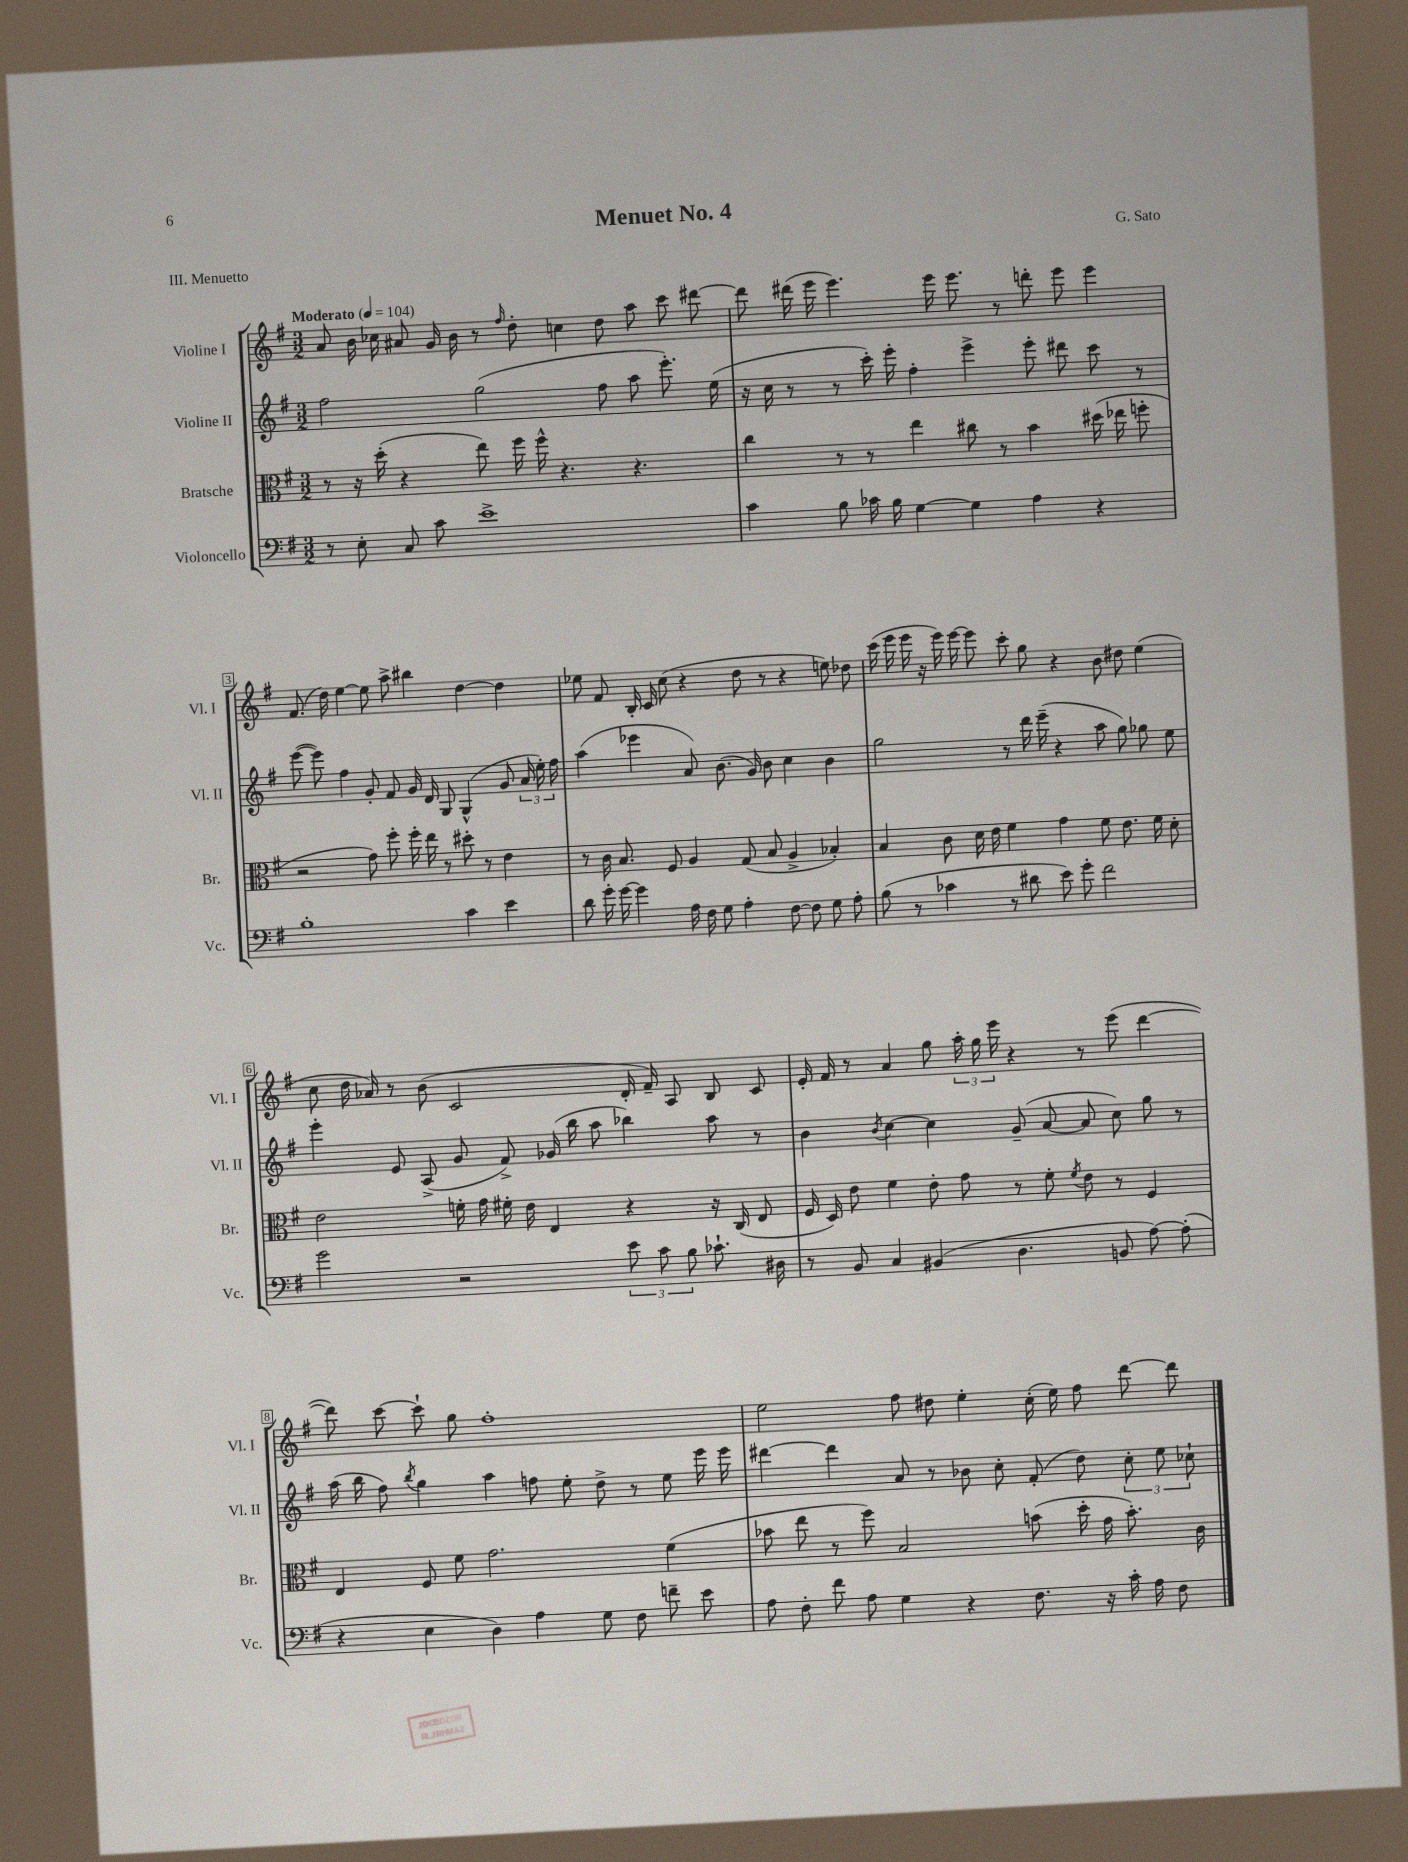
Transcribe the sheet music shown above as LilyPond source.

\header { title = "Menuet No. 4" composer = "G. Sato" piece = "III. Menuetto" }
<<
\new StaffGroup <<
\new Staff = "s0" \with { instrumentName = "Violine I" shortInstrumentName = "Vl. I" } {
    \clef treble \key g \major \numericTimeSignature \time 3/2 \tempo "Moderato" 4 = 104
    \autoBeamOff a'8 b'16 ces''16 ais'8 g'16 b'16 r8 \grace { fis''16 } d''8-. c''4 d''8 a''8 c'''8 dis'''8~ |
    dis'''8 dis'''16( e'''16 e'''4.) e'''16 e'''8. r8 d'''8-. e'''8 e'''4 |
    fis'8.( d''16) e''4~ e''8 a''8-> bis''4 d''4~ d''4 |
    ees''8 fis'8 b16-. c'16 c''8( r4 d''8 r8 r4 e''8) des''8 |
    c'''16( e'''16 e'''16 r16 e'''16) e'''16~ e'''8 c'''8-. g''8 r4 b'8 dis''8 e''4( |
    c''8 d''16 aes'16) r8 b'8( c'2 d'16-. fis'16--) a8 b8 c'8 |
    e'16-. fis'16 r8 a'4 g''8 \tuplet 3/2 { a''16-. g''16 e'''16 } r4 r8 e'''8( d'''4~ |
    d'''8) c'''8~ c'''8-! g''8 fis''1-. |
    e''2 fis''8 dis''8 e''4-. c''16-.( e''16) fis''8 d'''8~ d'''8 \bar "|." |
}
\new Staff = "s1" \with { instrumentName = "Violine II" shortInstrumentName = "Vl. II" } {
    \clef treble \key g \major \numericTimeSignature \time 3/2
    \autoBeamOff fis''2 g''2( fis''8 a''8 e'''8.-.) e''16( |
    r16 c''16 r8 r8 c'''16-.) e'''16-. fis''4-. e'''4-> e'''8-. dis'''8 c'''8 r8 |
    e'''8~( e'''8) fis''4 g'8-. fis'8 g'16 d'16 g8 g4-^( g'8 \tuplet 3/2 { a'16 e''16-.) fis''16 } |
    a''4( ees'''4 a'8) b'8.( g'16) b'8 c''4 b'4 |
    g''2 r8 d'''16 e'''16--( r4 a''8 g''8) ges''8 e''8 |
    e'''4-. e'8 a8->( g'8 fis'8->) ges'16( b''16 a''8 bes''4) a''8 r8 |
    b'4 \acciaccatura { b'8 } c''4~ c''4 g'8--( a'8~ a'8 c''8) g''8 r8 |
    a''16( b''16 fis''8) \acciaccatura { b''8 } g''4 a''4 f''8 e''8-. d''8-> r8 e''8 e'''16 e'''16 |
    dis'''4~ dis'''4 a'8 r8 bes'8 c''8-. fis'8-.( d''8) \tuplet 3/2 { c''8-. e''8 ces''8-! } \bar "|." |
}
\new Staff = "s2" \with { instrumentName = "Bratsche" shortInstrumentName = "Br." } {
    \clef alto \key g \major \numericTimeSignature \time 3/2
    \autoBeamOff r8 r16 d''16-.( r4 e''8) fis''16 fis''16-^ r4. r4. |
    c''4 r8 r8 e''4 cis''8 r8 b'4 dis''16( ees''16 f''8-. |
    r2 g'8) fis''8-. fis''16-. e''16 r8 dis''8-. r8 e'4 |
    r8 c'16 b8. fis8 a4 g8( b8 a4-> bes4-.) |
    b4 c'8 d'16 e'16 fis'4 g'4 fis'8 e'8. fis'16 d'8-. |
    e'2 f'16-. g'16 fis'16-. e'16 e4 r4 r16 c16( e8 |
    fis16 d16) e'8 fis'4 e'8-. g'8 r8 fis'8-. \acciaccatura { fis'8 } e'8 r8 fis4 |
    e4 fis8 fis'8 g'2. fis'4( |
    bes'8 e''8 r8 fis''8) b2 b'8( d''16-. g'16 b'8.-.) c'16 \bar "|." |
}
\new Staff = "s3" \with { instrumentName = "Violoncello" shortInstrumentName = "Vc." } {
    \clef bass \key g \major \numericTimeSignature \time 3/2
    \autoBeamOff r8 e8-. c8 c'8 e'1-> |
    c'4 b8 ces'16 b16 g4~ g4 a4 r4 |
    b1-. c'4 e'4 |
    d'8 g'16-. g'16~ g'4 a16 fis16 g8 a4-. fis8~ fis8 g8 a8-. |
    b8( r8 ces'4 r8 dis'8 e'8) g'8-. fis'2 |
    g'2 r2 \tuplet 3/2 { e'8 c'8 b8 } ces'8.-! dis16 |
    r8 b,8 c4 bis,4( d4. b,8 a8~) a8-.( |
    r4 e4 d4) a4 g8 fis8 f'8-- e'8 |
    a8 fis8-. fis'8 a8 g4 r4 fis8. r16 c'16-. a16 fis8 \bar "|." |
}
>>
>>
\layout { \context { \Score \override BarNumber.stencil = #(make-stencil-boxer 0.1 0.3 ly:text-interface::print) } }
